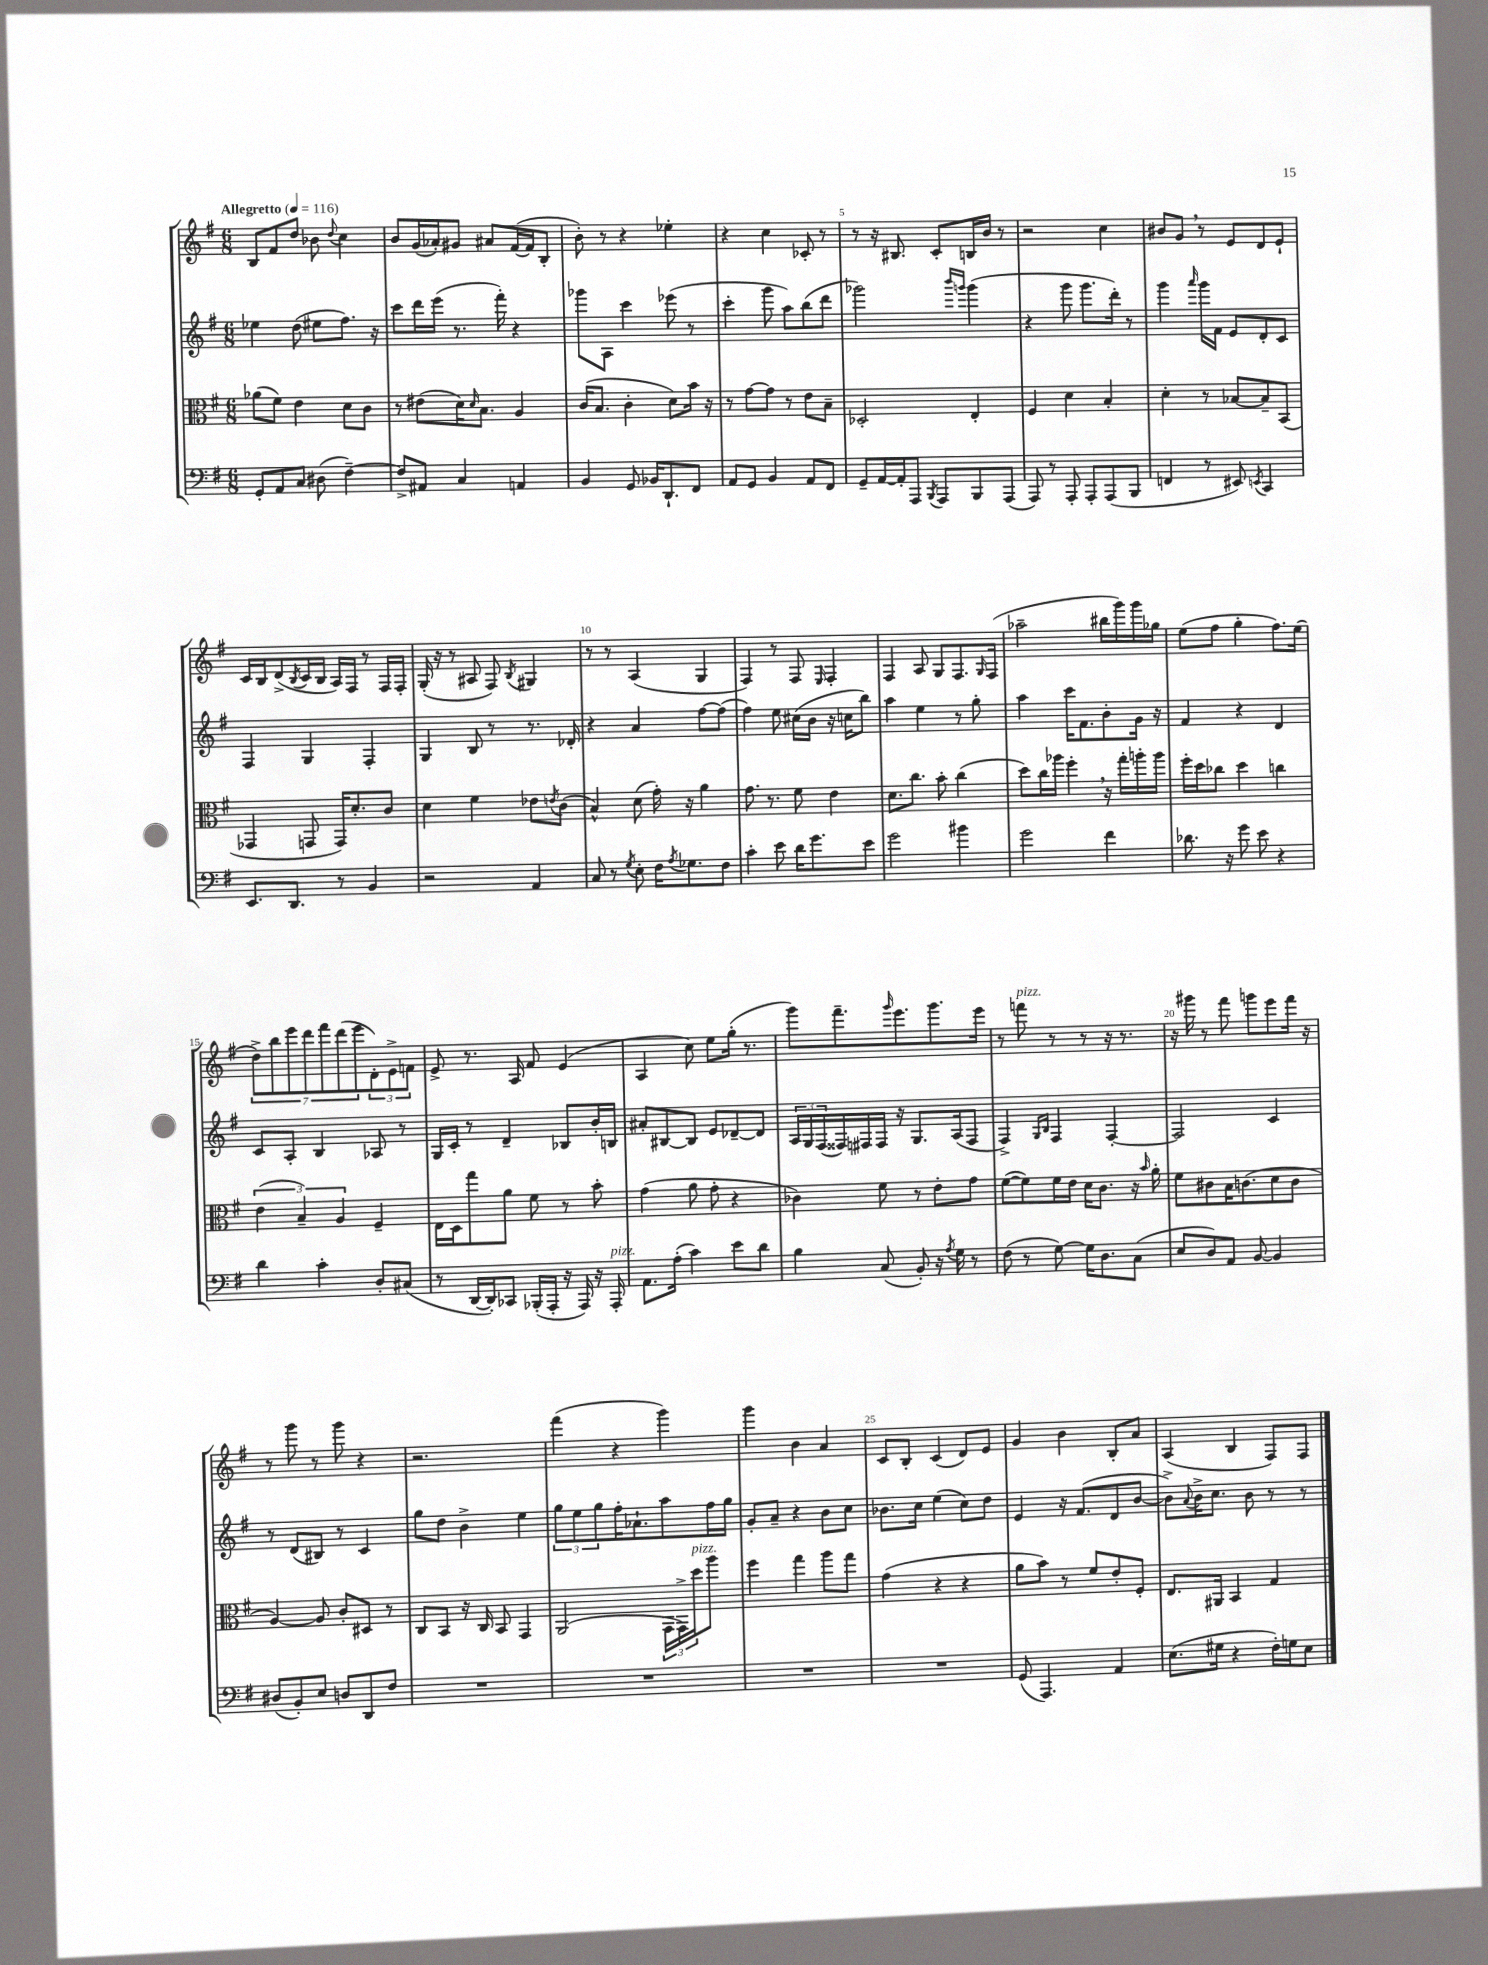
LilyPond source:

<<
\new StaffGroup <<
\new Staff = "s0" {
    \clef treble \key g \major \numericTimeSignature \time 6/8 \tempo "Allegretto" 4 = 116
    b8 fis'8 d''8 bes'8 \appoggiatura { d''8 } c''4 |
    b'8 g'16( aes'16-.) gis'8 ais'8 fis'16~( fis'16 b8-. |
    b'8-.) r8 r4 ees''4-. |
    r4 c''4 ces'8-. r8 |
    r8 r16 bis8. c'8-. b16 b'16 r8 |
    r2 c''4 |
    bis'8 g'8 \breathe r8 e'8 d'8 e'8-! |
    c'16 b16 d'8->( \acciaccatura { b8 } c'16 b16 a16) fis16 r8 fis16 fis16-. |
    g16-.( r16 r8 ais8 fis8) \acciaccatura { b8 } gis4 |
    r8 r8 a4( g4 |
    fis4) r8 fis8 \grace { e16 } fis4-. |
    fis4 a8 g8 fis8. \grace { g16 } fis16( |
    aes''2-- bis''16 g'''16) g'''16 ges''16 |
    e''8( fis''8 g''4-. fis''8.) e''16( |
    \tuplet 7/4 { d''8->) b''8 e'''8 d'''8 fis'''8 d'''8( e'''8 } \tuplet 3/2 { d'8-.) e'8-> f'8 } |
    e'8-> r8. a16 fis'8 e'4( |
    a4 c''8) e''8 g''16-.( r8. |
    g'''8) fis'''8.-- \grace { g'''16 } e'''8. g'''8. e'''16 |
    r8 f'''8^\markup { \italic "pizz." } r8 r8 r16 r8. |
    r16 gis'''16 r8 fis'''8 g'''8 e'''8 fis'''16 r16 |
    r8 g'''8 r8 g'''8 r4 |
    r2. |
    fis'''4( r4 g'''4) |
    g'''4 b'4 a'4 |
    c'8 b8-. c'4( d'8) e'8 |
    g'4 b'4 b8-. a'8 |
    a4( b4 fis8) fis8 \bar "|." |
}
\new Staff = "s1" {
    \clef treble \key g \major \numericTimeSignature \time 6/8
    ees''4 d''8( eis''8 fis''8.) r16 |
    c'''8 d'''16 e'''16( r8. fis'''16-.) r4 |
    ges'''8 a8 c'''4 ees'''8( r8 |
    c'''4-. g'''8 a''8) b''8( d'''8 |
    ges'''2) \grace { b'''16 g'''16 } g'''4( |
    r4 g'''8 g'''8. d'''16-.) r8 |
    g'''4 \grace { a'''16 } g'''16 fis'16 e'8 d'8-. c'8 |
    fis4 g4 fis4-. |
    g4 b8 r8 r8. des'16-. |
    r4 a'4 fis''8~ fis''8( |
    fis''4) e''8 cis''16( b'16 r16 c''16 b''8) |
    a''4 e''4 r8 g''8-. |
    a''4 c'''16 fis'8. b'8-. g'16 r16 |
    fis'4 r4 d'4 |
    c'8 a8-. b4 aes8 r8 |
    g16 c'16-. r8 d'4-- bes8 b'16-. b16 |
    ais'8-. bis8~ bis8 e'8 des'8~-- des'8 |
    \tuplet 3/2 { a16 g16 fis16( } fisis16) fis16 fis16 r16 g8. a16( fis8 |
    fis4->) \grace { g16 b16 } fis4 fis4~-. |
    fis2 c'4 |
    r8 d'8( bis8) r8 c'4 |
    g''8 d''8 b'4-> e''4 |
    \tuplet 3/2 { g''8 e''8 g''8 } fis''16-. aes'8.-! a''8 fis''16 g''16 |
    g'8-. a'8-- r4 b'8 c''8 |
    bes'8. c''16 e''4( c''8) d''8 |
    e'4 r16 fis'8.( d'8 b'8~ |
    b'8->) \appoggiatura { a'8 } b'16-> c''8. b'8 r8 r8 \bar "|." |
}
\new Staff = "s2" {
    \clef alto \key g \major \numericTimeSignature \time 6/8
    aes'8( fis'8) e'4 d'8 c'8 |
    r8 eis'8( d'16) \grace { d'16 } b8. a4 |
    c'16( b8. c'4-. d'8) b'16 r16 |
    r8 g'8~ g'8 r8 e'8 b8-- |
    des2-. e4-. |
    fis4 d'4 b4-. |
    d'4-. r8 bes8~ bes8-- b,8( |
    ges,4 g,8 g,16) d'8.-. c'8 |
    d'4 fis'4 ees'8 \acciaccatura { e'8 } c'8( |
    b4-^) d'8( g'16-.) r16 a'4 |
    g'8. r8. fis'8 e'4 |
    d'8. c''8. b'8-. c''4( |
    d''8) c''16 aes''16 fis''4-. \breathe r16 g''16-. a''16-. a''16 |
    fis''16-. d''16 ces''8 d''4 c''4 |
    \tuplet 3/2 { e'4( b4--) a4 } fis4-- |
    e16 d16 g''8 a'8 fis'8 r8 b'8-. |
    g'4( a'8 g'8-. r4 |
    ces'4) fis'8 r8 e'8-. g'8 |
    fis'8~( fis'8) fis'16 e'16 d'16 c'8. r16 \grace { b'16 } a'16-. |
    fis'8 cis'8 b16 c'8.( d'8 c'8 |
    a4~) a8 c'8-. dis8 r8 |
    c8 b,8 r16 c16 b,8 g,4 |
    a,2( \tuplet 3/2 { g,16 g,16->) d''16^\markup { \italic "pizz." } } a''8 |
    fis''4 g''4 a''8 g''8 |
    g'4( r4 r4 |
    a'8 b'8) r8 fis'8 e'8-. fis8-. |
    e8. ais,16 b,4 g4 \bar "|." |
}
\new Staff = "s3" {
    \clef bass \key g \major \numericTimeSignature \time 6/8
    g,8-. a,8 c8 dis8( fis4~--) |
    fis8-> ais,8 c4 a,4 |
    b,4 g,8 bes,16 d,8.-! fis,8 |
    a,8 g,8 b,4 a,8 fis,8 |
    g,8-- a,16~ a,16-. a,,8 \acciaccatura { b,,8 } a,,8 b,,8 a,,8( |
    a,,8) r8 a,,8-. a,,8-. a,,8( b,,8 |
    f,4 r8 eis,8) \acciaccatura { e,8 } c,4 |
    e,8. d,8. r8 b,4 |
    r2 a,4 |
    c8 r8 \acciaccatura { g8 } e8-. fis16 \acciaccatura { a8 } ges8. fis8 |
    c'4-. e'8 d'16 g'8. e'8 |
    g'2 bis'4 |
    g'2 fis'4 |
    des'8. r16 g'8 e'8 r4 |
    d'4 c'4-. d8-. cis8( |
    r8 d,16~ d,16-.) ces,8 bes,,16-.( a,,16-. r16 a,,16) r16 a,,16-.^\markup { \italic "pizz." } |
    a,8. a16-.( c'4) e'8 d'8 |
    b4 c8( b,8-.) r16 \acciaccatura { a8 } g16 r8 |
    fis8( r8 g8~) g16 d8. c8( |
    e8 d8) a,8 b,8~ b,4 |
    dis8( b,8-.) e8 d8 d,8 fis8 |
    R2. |
    R2. |
    R2. |
    R2. |
    g,8( a,,4.) a,4 |
    e8.( gis16 r4 fis16-.) g16 e8 \bar "|." |
}
>>
>>
\layout { \context { \Score \override BarNumber.break-visibility = ##(#f #t #t) barNumberVisibility = #(every-nth-bar-number-visible 5) } }
